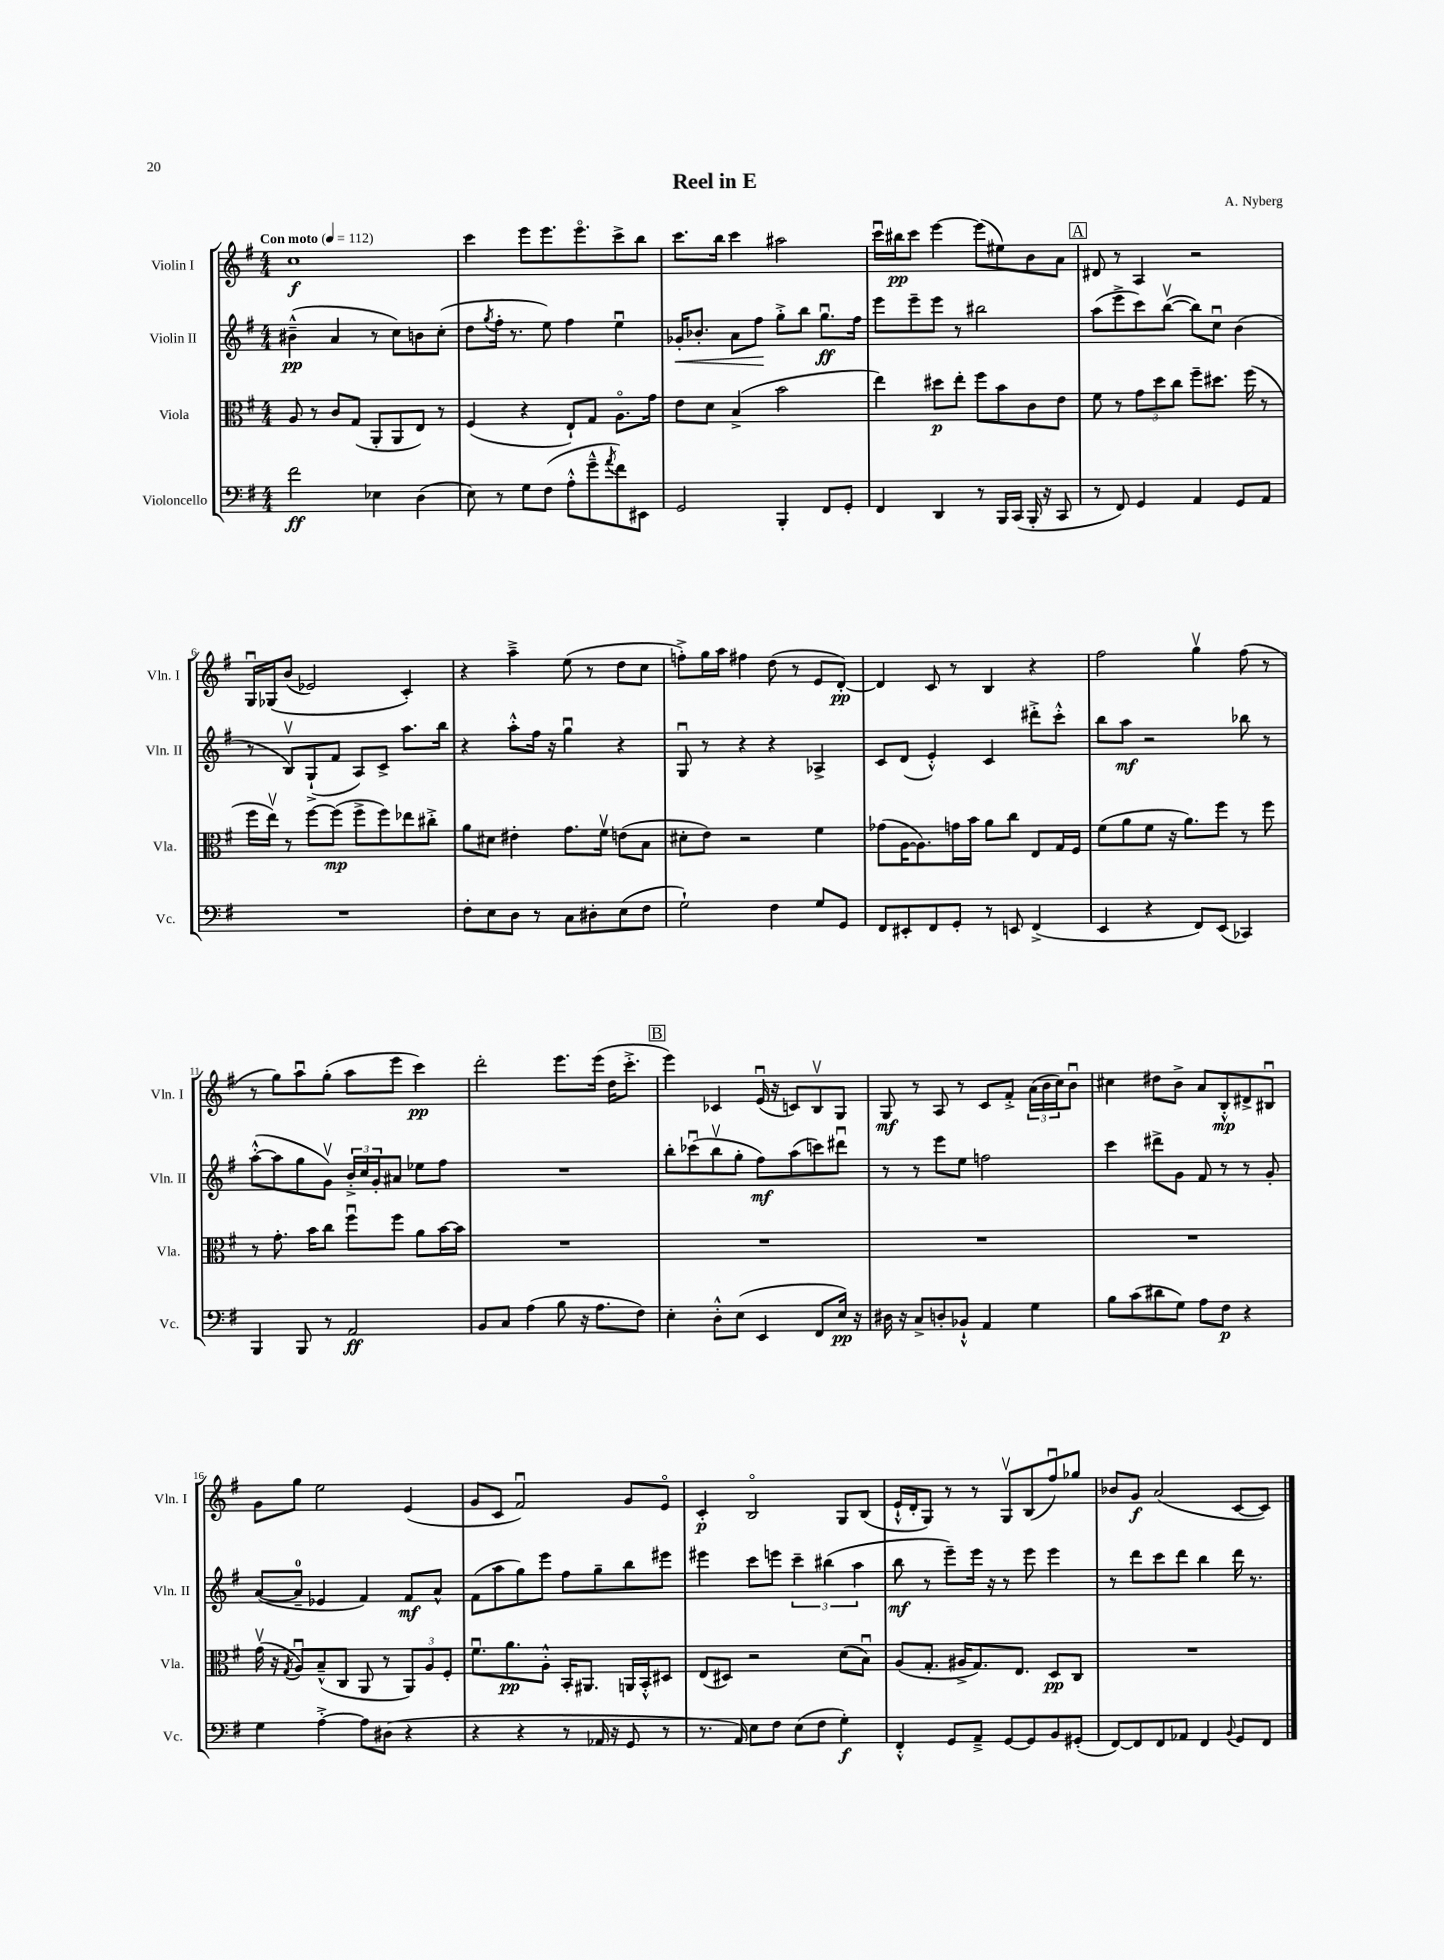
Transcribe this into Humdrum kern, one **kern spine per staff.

**kern	**kern	**kern	**kern
*staff4	*staff3	*staff2	*staff1
*clefF4	*clefC3	*clefG2	*clefG2
*k[f#]	*k[f#]	*k[f#]	*k[f#]
*M4/4	*M4/4	*M4/4	*M4/4
*MM112	*MM112	*MM112	*MM112
2f#\	8A/	(4b#~^^\	1cc
.	8r	.	.
.	8c/L	4a/	.
.	(8G/J	.	.
4E-\	8AA'/L	8r	.
.	8AA/	8cc\L)	.
(4D\	8E/J)	8b\	.
.	8r	(8cc'\J	.
=	=	=	=
8E\)	(4F#/	8dd\L	4ccc\
.	.	8qgg/	.
8r	.	16ff#'\Jk	.
.	.	8.r	.
8G\L	4r	.	8eee\L
(8F#\J	.	8ee\)	8.eee\
8A'^^\L	8E`/L)	4ff#\	.
.	.	.	8.eeeo\
8g~^^\	8G/J	.	.
8qa/	.	.	.
8f#\)	8.Ao\L	4eeu\	8ccc^\
8EE#\J	.	.	8bb\J
.	16g\Jk	.	.
=	=	=	=
2GG/	8e\L	16g-'/LK	8.ccc\L
.	.	8.b-'/J	.
.	8d\J	.	.
.	.	.	16bb\Jk
.	(4B^/	8a\L	4ccc\
.	.	8ff#\J	.
4BBB'/	2b\	8gg'^\L	2aa#\
.	.	8bb\J	.
8FF#/L	.	8.ggu\L	.
8GG'/J	.	.	.
.	.	16ff#\Jk	.
=	=	=	=
4FF#/	4ee\)	8eee\L	16cccu\LL
.	.	.	16bb#\J
.	.	8eee~\	8ccc\J
4DD/	8dd#\L	8eee\J	[4eee\
.	8ee'\J	8r	.
8r	8ff#\L	2bb#\	(8eee\]L
16BBB/LL	8b\	.	8ee#\)
(16CC/JJ	.	.	.
16BBB'/	8c\	.	8b\
16r	.	.	.
8CC/	8e\J	.	8a\J
=	=	=	=
8r	8f#\	(8aa\L	8d#/
8FF#/)	8r	8eee^\	8r
4GG/	12g\L	8ccc\)	4A/
.	12dd\	.	.
.	.	([8bbv\J	.
.	12cc\J	.	.
4AA/	8ff#~\L	8bb\]L)	2r
.	8.dd#\J	8ccu\J	.
8GG/L	.	(4b\	.
.	(16ff#\	.	.
8AA/J	8r	.	.
=	=	=	=
1r	16ff#\LL	8r	16Gu/LL
.	16eev\JJ)	.	&(16G-/J
.	8r	8Bv/L)	(8b/J
.	[8ff#\L	(8G`^/	2e-/)
.	(8ff#\]J	8f#/J	.
.	8ff#^\L	8A/L)	.
.	8ff#\)	8c^/J	.
.	8ee-\	8.aa\L	4c'/&)
.	8cc#'^\J	.	.
.	.	16bb\Jk	.
=	=	=	=
8F#'\L	8a\L	4r	4r
8E\	8d#\J	.	.
8D\J	4e#'\	8aa'^^\L	4aa~^\
8r	.	16ff#\Jk	.
.	.	16r	.
8C\L	8.g\L	4ggu\	(8ee\
8D#'\	.	.	8r
.	16f#v\Jk	.	.
(8E\	(8e\L	4r	8dd\L
8F#\J	8B\J	.	8cc\J
=	=	=	=
2G`\)	8d#'\L	8Gu/	8ff'^\L)
.	8e\J)	8r	16gg\L
.	.	.	16aa\JJ
.	2r	4r	4ff#\
4F#\	.	4r	(8dd\
.	.	.	8r
8G/L	4f#\	4A-^/	8e/L
8GG/J	.	.	[8d'/J)
=	=	=	=
8FF#/L	(8g-\L	8c/L	4d/]
8EE#'/	[16A\K	(8d/J	.
.	8.A\])	.	.
8FF#/	.	4e'^^/)	8c/
8GG'/J	16g\L	.	8r
.	16b\JJ	.	.
8r	8a\L	4c/	4B/
8EE/	8cc\J	.	.
(4FF#^/	8E/L	8ddd#'^\L	4r
.	16G/L	8ccc'^^\J	.
.	16F#/JJ	.	.
=	=	=	=
4EE/	(8f#\L	8bb\L	2ff#\
.	8a\	8aa\J	.
4r	8f#\J	2r	.
.	16r	.	.
.	8.a\L)	.	.
8FF#/L)	.	.	4ggv\
(8EE/J	8ff#\J	.	.
4CC-/)	8r	8bb-\	(8ff#\
.	8ff#\	8r	8r
=	=	=	=
4BBB/	8r	([8aa'^^\L	8r
.	8.g'\	8aa\]	8gg\L)
8BBB/	.	8gg\	8aau\
.	16b\LK	.	.
8r	8cc\J	8gv\J)	(8gg'\J
2AA/	8ff#u\L	24b'^/LL	8aa\L
.	.	24cc/	.
.	.	24g'/J	.
.	8ff#\J	8a#/J	8eee\J
.	8a\L	8ee-\L	4ccc\)
.	[16b\L	8ff#\J	.
.	16b\]JJ	.	.
=	=	=	=
8BB/L	1r	1r	2ddd'\
8C/J	.	.	.
(4A\	.	.	.
8B\	.	.	8.eee\L
16r	.	.	.
8.A\L	.	.	(16eee\Jk
.	.	.	16dd\LK
.	.	.	8.ccc'^\J
8F#\J)	.	.	.
=	=	=	=
4E'\	1r	8bb'\L	4eee\)
.	.	(8ccc-u\	.
8D'^^\L	.	8bbv\	4c-/
(8E\J	.	8gg'\J	.
4EE/	.	8ff#\L)	(16eu/
.	.	.	16r
.	.	(8aa\	8c/L)
8FF#/L	.	8ccc\)	8Bv/
16E/Jk)	.	8ddd#u\J	8G/J
16r	.	.	.
=	=	=	=
16D#\	1r	8r	8G/
16r	.	.	.
8C^/L	.	8r	8r
8D'/	.	8eee\L	8A/
8BB-`^^/J	.	8ee\J	8r
4AA/	.	2ff\	8c/L
.	.	.	8f#'^/J
4G\	.	.	(24a\LL
.	.	.	24b\
.	.	.	24cc\J)
.	.	.	8bu\J
=	=	=	=
8B\L	1r	4ccc\	4cc#\
(8c\	.	.	.
8d#\	.	8ddd#^\L	8dd#\L
8G\J)	.	8g\J	8b^\J
8A\L	.	8f#/	8a/L
8F#\J	.	8r	8B'^^/
4r	.	8r	8d#^/
.	.	8g'/	8B#u/J
=	=	=	=
4G\	(16gv\	([8a/L	8g\L
.	16r	.	.
.	8qG/	.	.
.	8Au/L)	8a~/]J	8gg\J
[4A'^\	(8B~^^/	4e-/	2ee\
.	8C/J	.	.
8A\]L	8AA/	4f#/)	.
(8D#\J	8r	.	.
4r	12AA/L)	8f#/L	(4e/
.	12A/	.	.
.	.	8a^^/J	.
.	12F#'/J	.	.
=	=	=	=
4r	8.f#u\L	(8f#\L	8g/L
.	.	8aa\	8c/J
.	8.a\	.	.
4r	.	8gg\)	2f#u/)
.	8A'^^\J	8eee\J	.
8r	16BB'/LK	8ff#\L	.
.	8.AA#/J	.	.
16AA-/	.	8gg~\	.
16r	.	.	.
8GG/	16AA/LL	8bb\	8g/L
.	16BB'^^/J	.	.
8r	8D#/J	8eee#\J	8eo/J
=	=	=	=
8.r	(8E/L	4eee#\	4c'/
.	8D#/J)	.	.
16AA/)	.	.	.
8E\L	2r	8ccc\L	2Bo/
8F#\J	.	8eee\J	.
(8E\L	.	6ccc~\	.
8F#\J	.	.	.
.	.	(6bb#\	.
4G'\)	(8d\L	.	8G/L
.	.	6aa\	.
.	8Bu\J)	.	(8B/J
=	=	=	=
4FF#'^^/	(8A/L	8bb\	16e`^^/LL
.	.	.	16d'/J
.	8.G'/J	8r	8G/J)
8GG/L	.	8eee~\L)	8r
.	16A#^/LK	.	.
8AA~^/J	8.G/)	16eee\Jk	8r
.	.	16r	.
[8GG/L	.	8r	8Gv/L
.	8.E/J	.	.
8GG/]	.	8eee\	(8B/
8BB/	8D/L	4eee\	8ff#u/)
(8GG#'/J	8C/J	.	8gg-/J
=	=	=	=
[8FF#/L)	1r	8r	8b-/L
8FF#/]	.	8ddd\L	8g/J
8FF#/	.	8ccc\	(2a/
8AA-/J	.	8ddd\J	.
4FF#/	.	4bb\	.
8qqBB/	.	.	.
8GG/L	.	16ddd\	[8c/L
.	.	8.r	.
8FF#/J	.	.	8c/]J)
==	==	==	==
*-	*-	*-	*-
